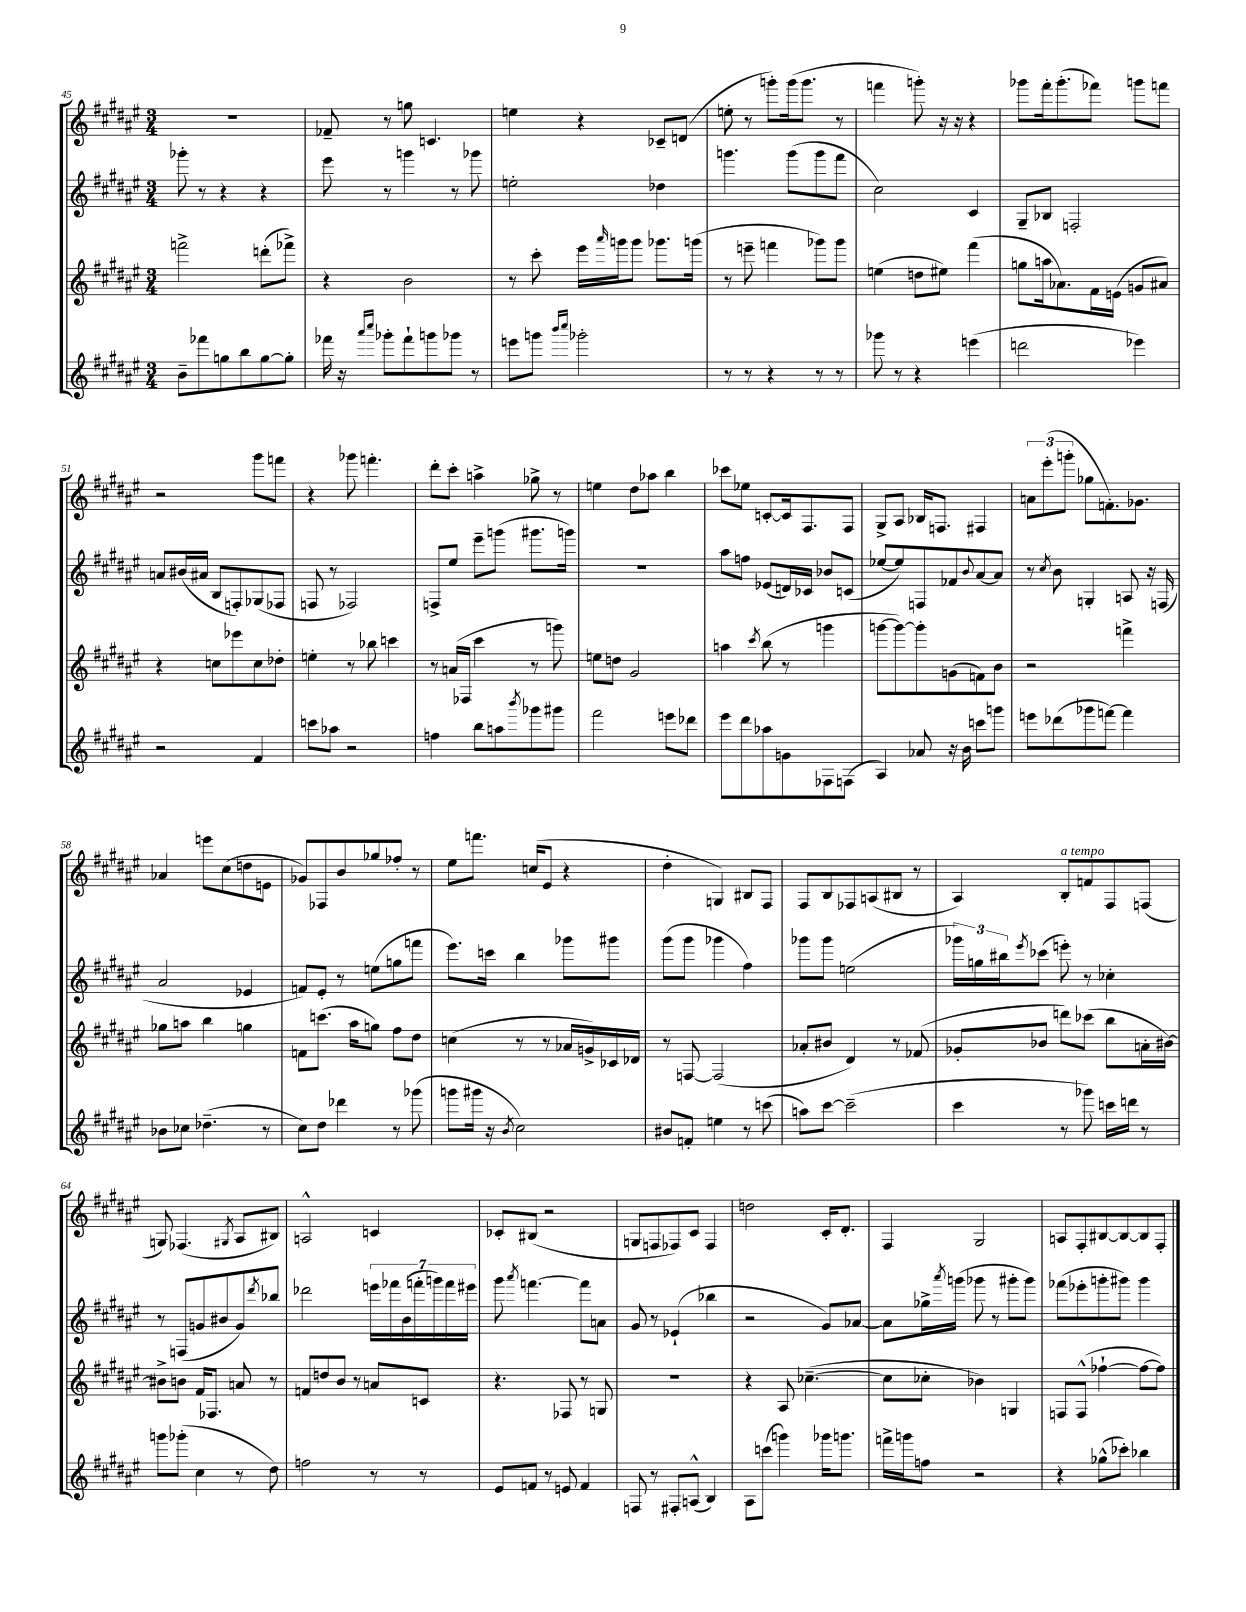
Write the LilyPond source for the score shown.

<<
\new StaffGroup <<
\new Staff = "s0" {
    \clef treble \key fis \major \numericTimeSignature \time 3/4
    R2. |
    fes'8-- r8 g''8 c'4. |
    e''4 r4 ces'8-- d'8( |
    e''8-. r8 g'''8-.) g'''16( g'''8. r8 |
    f'''4 g'''8-.) r16 r16 r4 |
    ges'''8 fis'''16-. ges'''8.-.( fes'''8) g'''8 f'''8 |
    r2 gis'''8 f'''8 |
    r4 ges'''8 f'''4.-. |
    dis'''8-. cis'''8-. a''4-> ges''8-> r8 |
    e''4 dis''8 aes''8 b''4 |
    ces'''8 ees''8 c'8~-. c'16 fis8. fis8 |
    gis8-> ais8 bes16 f8. fis4 |
    \tuplet 3/2 { a'8 eis'''8-.( g'''8-. } ges''8 f'8.-.) ges'8. |
    aes'4 e'''8 cis''8( d''8 e'8 |
    ges'8) fes8 b'8 ges''8 fes''8-. r8 |
    eis''8 f'''8. c''16( eis'8 r4 |
    dis''4-. g4) bis8 fis8 |
    fis8 b8 fes8 a8( bis8 r8 |
    ais4) b8-.^\markup { \italic "a tempo" } f'8 fis8 f8( |
    g8) fes4.( \acciaccatura { gis8 } ais8 bis8) |
    a2-^ c'4 |
    ces'8-. bis8( r2 |
    g8 f8 fes8) cis'8 fes4 |
    d''2 cis'16-. dis'8.-. |
    fis4 gis2 |
    a8 fis8-. bis8~ bis8~ bis8 fis8-. \bar "|." |
}
\new Staff = "s1" {
    \clef treble \key fis \major \numericTimeSignature \time 3/4
    ges'''8-. r8 r4 r4 |
    eis'''8 r8 g'''4 r8 ges'''8 |
    e''2-. des''4 |
    g'''4. g'''8( g'''8 fis'''8 |
    cis''2) cis'4 |
    gis8-- bes8 f2-. |
    a'8 bis'16( ais'16 b8 f8-.) ges8( fes8 |
    f8 r8 fes2) |
    f8-> eis''8 eis'''8-- g'''8( gis'''8. g'''16) |
    R2. |
    ais''8 f''8 ees'8( d'16) ces'16 bes'8 c'8( |
    ees''8~ ees''8) f8 fes'8 \appoggiatura { b'8 } ais'8~ ais'8 |
    r8 \acciaccatura { cis''8 } b'8 g4-. a8 r16 f16( |
    ais'2 ees'4 |
    f'8) eis'8-. r8 e''8( g''8 f'''8 |
    eis'''8.) c'''16 b''4 ges'''8 gis'''8 |
    gis'''8( gis'''8 ges'''4 fis''4) |
    ges'''8 ges'''8 e''2( |
    \tuplet 3/2 { ges'''16) g''16 bis''16 } \acciaccatura { eis'''8 } ces'''8( e'''8-.) r8 ces''4-. |
    r8 f8( g'8 bis'8 g'8) \acciaccatura { dis'''8 } bes''8 |
    des'''2 \tuplet 7/4 { e'''16 fes'''16 b'16( f'''16-. g'''16) f'''16 eis'''16 } |
    gis'''8 \acciaccatura { ais'''8 } f'''4.~ f'''8 a'8 |
    gis'8 r8 ees'4-!( bes''4 |
    r2 gis'8) aes'8~ |
    aes'8 ges''16-> \acciaccatura { ais'''8 } g'''16( ges'''8 r8 gis'''8-. gis'''8) |
    fes'''8( ees'''8-. g'''8-. gis'''8) gis'''4 \bar "|." |
}
\new Staff = "s2" {
    \clef treble \key fis \major \numericTimeSignature \time 3/4
    f'''2-> d'''8-.( fes'''8->) |
    r4 b'2 |
    r8 cis'''8-. eis'''16 \grace { ais'''16 } g'''16 g'''8 ges'''8. g'''16( |
    r8 e'''8-- f'''4 ges'''8) ges'''8 |
    e''4( d''8 eis''8) fis'''4( |
    g''8 a''16 aes'8.) fis'16 e'16( g'8 ais'8) |
    r4 c''8 ees'''8 c''8 des''8-. |
    e''4-. r8 bes''8 c'''4 |
    r8 a'16( fes16 cis'''4 r8 g'''8) |
    e''8 d''8 gis'2 |
    a''4 \acciaccatura { cis'''8 } b''8( r8 g'''4 |
    g'''8~ g'''8~) g'''8-. g'8( f'8) b'8 |
    r2 f'''4-> |
    ges''8 a''8 b''4 g''4 |
    f'8 c'''8.( ais''16 g''8) fis''8 dis''8 |
    c''4( r8 r8 aes'16 g'16->) ces'16 des'16 |
    r8 f8~ f2( |
    aes'8-. bis'8 dis'4) r8 fes'8( |
    ges'8-. bes'8 d'''8) ces'''8( b''8 a'16-. bis'16~) |
    bis'8-> b'8 fis'16 fes8. a'8 r8 |
    f'8 d''8 b'8 r8 a'8 c'8 |
    r4. fes8 r8 g8 |
    R2. |
    r4 ais8 ces''4.~--( |
    ces''8 ces''8-. bes'4) g4 |
    f8 f8-^( fes''4~-! fes''8~ fes''8) \bar "|." |
}
\new Staff = "s3" {
    \clef treble \key fis \major \numericTimeSignature \time 3/4
    b'8-- fes'''8 g''8 b''8 g''8~ g''8-. |
    fes'''16 r16 \grace { ais'''16 cis''''16 } ges'''8-. fes'''8-! g'''8 ges'''8 r8 |
    e'''8 g'''8 \grace { b'''16 cis''''16 } ges'''2-. |
    r8 r8 r4 r8 r8 |
    ges'''8 r8 r4 e'''4( |
    d'''2 ees'''4) |
    r2 fis'4 |
    c'''8 aes''8 r2 |
    f''4 b''8 a''8 \acciaccatura { b'''8 } ges'''8 gis'''8 |
    fis'''2 e'''8 des'''8 |
    eis'''8 dis'''8 aes''8 g'8 fes8 f8( |
    ais4) aes'8 r16 b'16 c'''8 g'''8 |
    e'''8 des'''8( ges'''8 f'''8~) f'''4 |
    bes'8 ces''8 des''4.--( r8 |
    cis''8) dis''8 des'''4 r8 ges'''8( |
    g'''8 gis'''16 r16 \acciaccatura { b'8 } cis''2) |
    bis'8 f'8-. e''4 r8 c'''8( |
    a''8) cis'''8~ cis'''2--( |
    cis'''4 r8 ges'''8) c'''16 d'''16 r8 |
    g'''8 ges'''8-.( cis''4 r8 dis''8) |
    f''2 r8 r8 |
    eis'8 f'8 r8 e'8 f'4 |
    f8 r8 fis8-. a8-^( b4) |
    ais8 c'''8( g'''4) ges'''16 g'''8. |
    f'''16-> g'''16 f''8 r2 |
    r4 ges''8-^( ces'''8-.) bes''4 \bar "|." |
}
>>
>>
\layout { \context { \Score currentBarNumber = #45 } }
